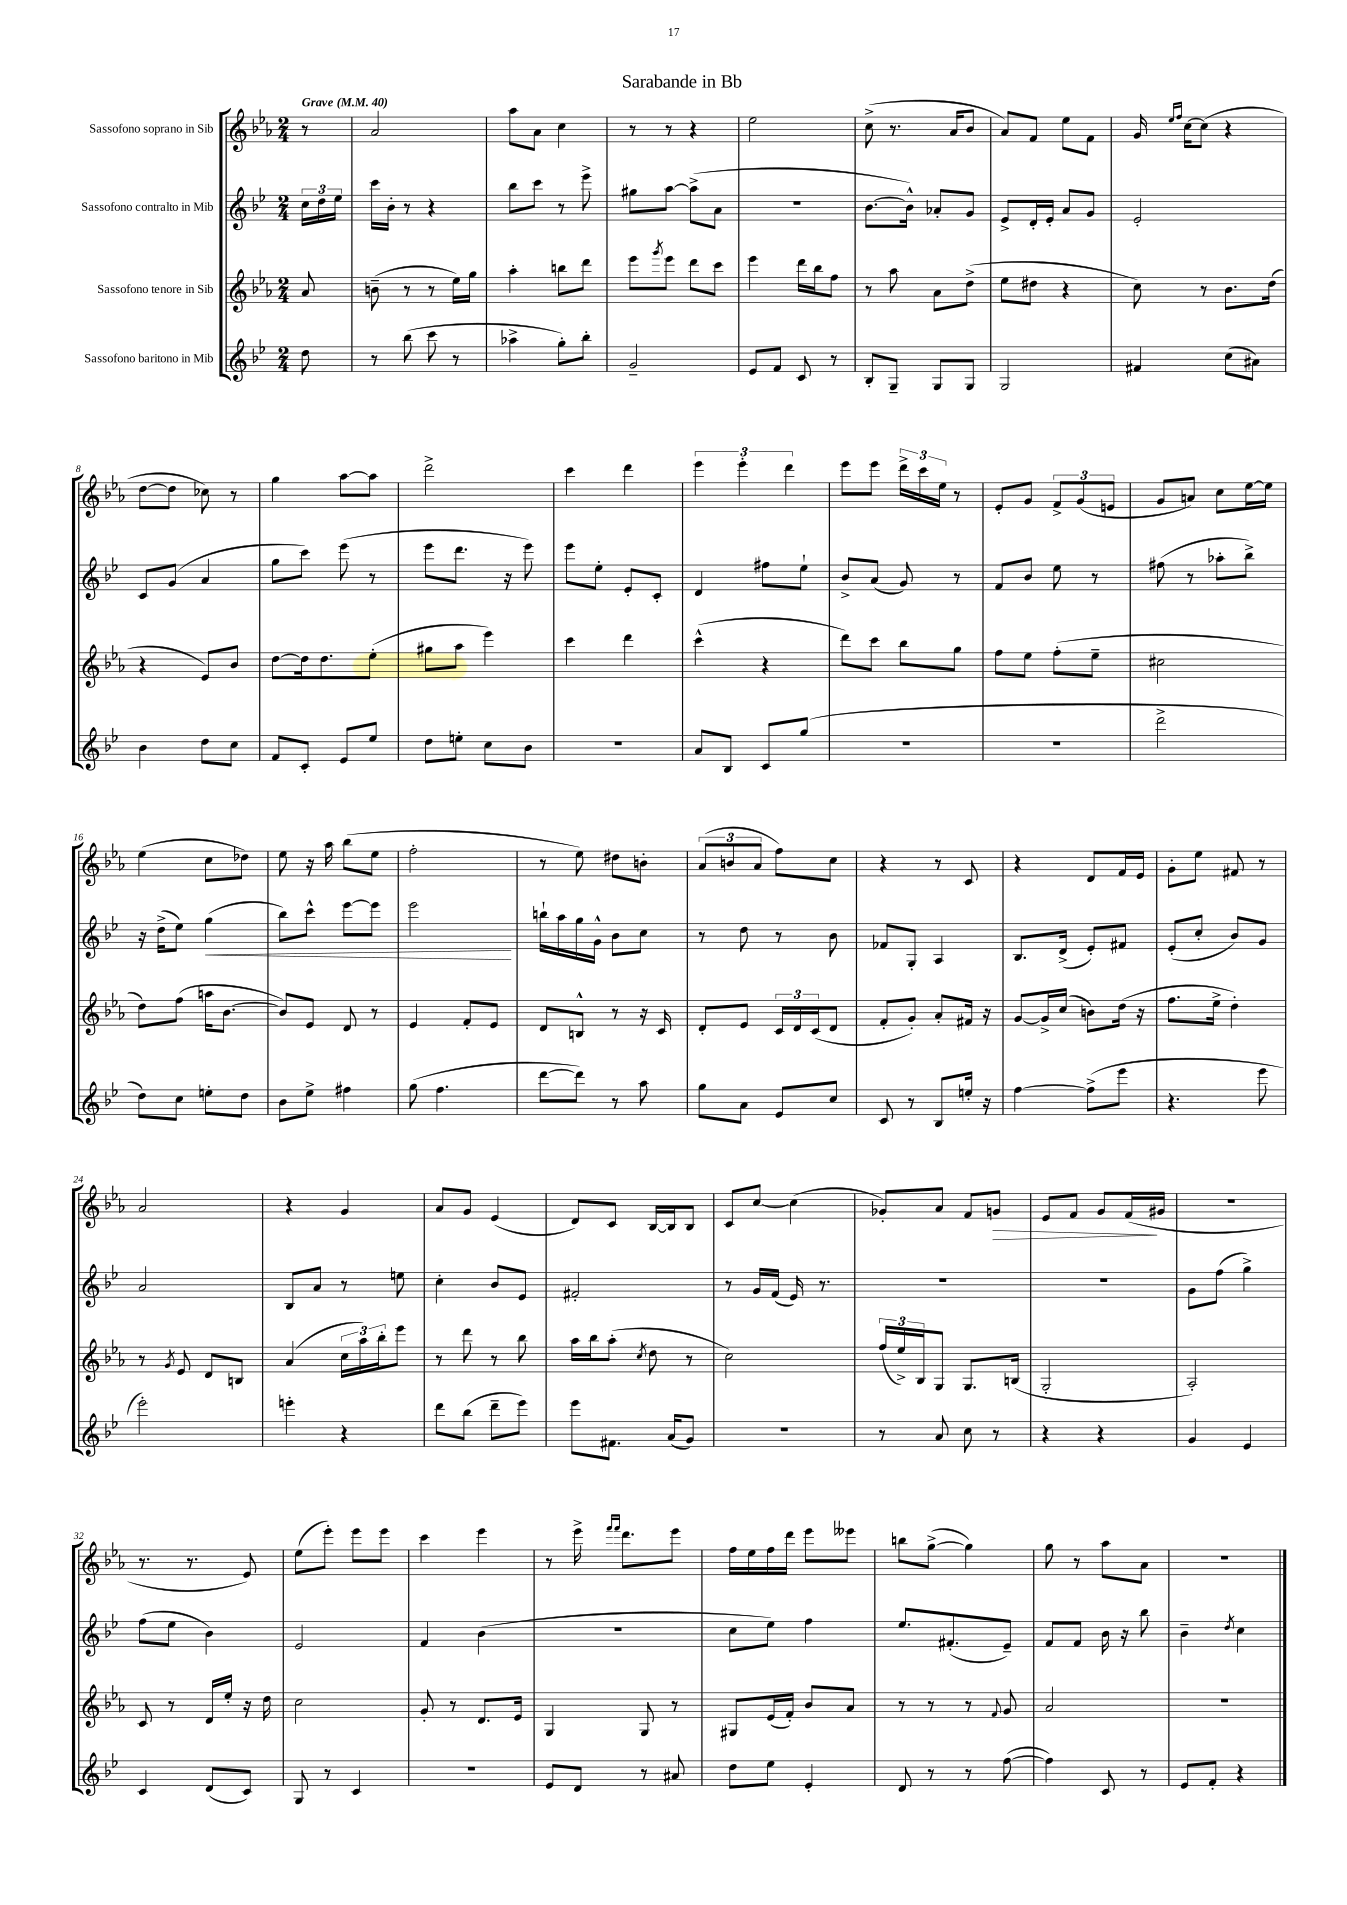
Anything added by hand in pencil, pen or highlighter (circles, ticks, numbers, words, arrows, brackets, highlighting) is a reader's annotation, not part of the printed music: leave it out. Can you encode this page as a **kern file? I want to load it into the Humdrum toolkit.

**kern	**kern	**kern	**kern
*staff4	*staff3	*staff2	*staff1
*clefG2	*clefG2	*clefG2	*clefG2
*k[b-e-]	*k[b-e-a-]	*k[b-e-]	*k[b-e-a-]
*M2/4	*M2/4	*M2/4	*M2/4
*MM40	*MM40	*MM40	*MM40
8dd\	8a-/	24cc\LL	8r
.	.	24dd\	.
.	.	24ee-\JJ	.
=	=	=	=
8r	(8b~\	16ccc\LL	2a-/
.	.	16b-'\JJ	.
(8bb-\	8r	8r	.
8ccc\	8r	4r	.
8r	16ee-\LL)	.	.
.	16gg\JJ	.	.
=	=	=	=
4aa-^\	4aa-'\	8bb-\L	8aa-\L
.	.	8ccc\J	8a-\J
8gg'\L)	8bb\L	8r	4cc\
8bb-'\J	8ddd\J	8eee-^\	.
=	=	=	=
2g~/	8eee-\L	8gg#\L	8r
.	8qggg/	.	.
.	8eee-\J	[8aa\J	8r
.	8ddd\L	(8aa^\]L	4r
.	8ccc\J	8a\J	.
=	=	=	=
8e-/L	4eee-\	2r	2ee-\
8f/J	.	.	.
8c/	16ddd\LL	.	.
.	16bb-\J	.	.
8r	8ff\J	.	.
=	=	=	=
8B-'/L	8r	[8.b-\L	(8cc^\
8G~/J	8aa-\	.	8.r
.	.	16b-^^\]Jk)	.
8G/L	8a-\L	8a-'/L	.
.	.	.	16a-/LK
8G/J	(8dd^\J	8g/J	8b-/J
=	=	=	=
2G/	8ee-\L	8e-^/L	8a-/L)
.	8dd#\J	16d'/L	8f/J
.	.	16e-'/JJ	.
.	4r	8a/L	8ee-\L
.	.	8g/J	8f\J
=	=	=	=
4f#/	8cc\)	2e-'/	16g/
.	.	.	16qqee-/LL
.	.	.	16qqff/JJ
.	.	.	[16cc\LK
.	8r	.	(8cc\]J
(8cc\L	8.b-\L	.	4r
8a#\J)	.	.	.
.	(16dd\Jk	.	.
=	=	=	=
4b-\	4r	8c/L	[8dd\L
.	.	(8g/J	8dd\]J
8dd\L	8e-/L)	4a/	8cc-\)
8cc\J	8b-/J	.	8r
=	=	=	=
8f/L	[8dd\L	8gg\L	4gg\
8c'/J	16dd\]k	8ccc\J)	.
.	8.dd\	.	.
8e-/L	.	(8eee-\	[8aa-\L
8ee-/J	(8ee-'\J	8r	8aa-\]J
=	=	=	=
8dd\L	8gg#\L	8eee-\L	2ddd^\
8ee'\J	8aa-\J	8.ddd\J	.
8cc\L	4eee-\)	.	.
.	.	16r	.
8b-\J	.	8eee-\)	.
=	=	=	=
2r	4ccc\	8eee-\L	4ccc\
.	.	8ee-'\J	.
.	4ddd\	8e-'/L	4ddd\
.	.	8c'/J	.
=	=	=	=
8a/L	(4ccc^^\	4d/	6eee-\
8B-/J	.	.	.
.	.	.	6eee-'\
8c/L	4r	8ff#\L	.
.	.	.	6ddd\
(8gg/J	.	8ee-`\J	.
=	=	=	=
2r	8ddd\L)	8b-^/L	8eee-\L
.	8ccc\J	(8a/J	8eee-\J
.	8bb-\L	8g/)	24ddd^\LL
.	.	.	24ccc\
.	.	.	24ee-\JJ
.	8gg\J	8r	8r
=	=	=	=
2r	8ff\L	8f/L	8e-'/L
.	8ee-\J	8b-/J	8g/J
.	(8ff'\L	8ee-\	12f^/L
.	.	.	(12g/
.	8ee-~\J	8r	.
.	.	.	12e/J
=	=	=	=
2ddd^\	2cc#\	(8ff#\	8g/L
.	.	8r	8a/J)
.	.	8aa-'\L	8cc\L
.	.	8bb-^\J)	[16ee-\L
.	.	.	16ee-\]JJ
=	=	=	=
8dd\L)	8dd\L)	16r	(4ee-\
.	.	(16dd^\LK	.
8cc\J	(8ff\J	8ee-\J)	.
8ee'\L	16aa\LK	(4gg\	8cc\L
.	[8.b-\J	.	.
8dd\J	.	.	8dd-\J)
=	=	=	=
8b-\L	8b-/]L)	8bb-\L)	8ee-\
8ee-^\J	8e-/J	8ccc^^\J	16r
.	.	.	16aa-\
4ff#\	8d/	[8eee-\L	(8bb-\L
.	8r	8eee-\]J	8ee-\J
=	=	=	=
(8gg\	4e-/	2eee-\	2ff'\
4.ff\	.	.	.
.	8f'/L	.	.
.	8e-/J	.	.
=	=	=	=
[8ddd\L	8d/L	16bb`\LL	8r
.	.	16aa\	.
8ddd\]J)	8B^^/J	16gg\	8ee-\)
.	.	16g^^\JJ	.
8r	8r	8b-\L	8dd#\L
8aa\	16r	8cc\J	8b'\J
.	16c/	.	.
=	=	=	=
8gg\L	8d'/L	8r	(12a-/L
.	.	.	12b/
8a\J	8e-/J	8dd\	.
.	.	.	12a-/J
8e-/L	24c/LL	8r	8ff\L)
.	24d/	.	.
.	(24c/J	.	.
8cc/J	8d/J	8b-\	8cc\J
=	=	=	=
8c/	8f'/L	8f-/L	4r
8r	8g'/J)	8G'/J	.
8B-/L	8a-'/L	4A/	8r
16ee'/Jk	16f#/Jk	.	8c/
16r	16r	.	.
=	=	=	=
[4ff\	[8g/L	8.B-/L	4r
.	16g^/]L	.	.
.	(16cc/JJ	(16d^/Jk	.
(8ff^\]L	8b\L)	8e-'/L)	8d/L
8eee-\J	(16dd\Jk	8f#/J	16f/L
.	16r	.	16e-/JJ
=	=	=	=
4.r	8.ff\L	(8e-'/L	8g'\L
.	.	8cc'/J	8ee-\J
.	16ee-^\Jk	.	.
.	4dd'\)	8b-/L)	8f#/
8eee-\	.	8g/J	8r
=	=	=	=
2eee-'\)	8r	2a/	2a-/
.	8qg/	.	.
.	8e-/	.	.
.	8d/L	.	.
.	8B/J	.	.
=	=	=	=
4eee'\	(4a-/	8B-/L	4r
.	.	8a/J	.
4r	24cc\LL	8r	4g/
.	24aa-\)	.	.
.	24bb-'\J	.	.
.	8eee-\J	8ee\	.
=	=	=	=
8ddd\L	8r	4cc'\	8a-/L
(8bb-\J	8ddd\	.	8g/J
8ddd~\L	8r	8b-/L	(4e-/
8eee-\J)	8bb-\	8e-/J	.
=	=	=	=
8eee-\L	16aa-\LL	2f#'/	8d/L)
.	16bb-\J	.	.
8.f#\J	(8aa-'\J	.	8c/J
.	8qcc/	.	.
.	8dd\	.	[16B-/LL
(16a/LK	.	.	16B-/]J
8g/J)	8r	.	8B-/J
=	=	=	=
2r	2cc\)	8r	8c/L
.	.	16g/LL	[8cc/J
.	.	(16f/JJ	.
.	.	16e-/)	(4cc\]
.	.	8.r	.
=	=	=	=
8r	(24ff/LL	2r	8g-'/L)
.	24ee-^/)	.	.
.	24B-/J	.	.
8a/	8G/J	.	8a-/J
8cc\	8.G/L	.	8f/L
8r	.	.	8g/J
.	(16B/Jk	.	.
=	=	=	=
4r	2G'/	2r	8e-/L
.	.	.	8f/J
4r	.	.	8g/L
.	.	.	(16f/L
.	.	.	16g#/JJ
=	=	=	=
4g/	2A-'/)	8g\L	2r
.	.	(8ff\J	.
4e-/	.	4gg^\)	.
=	=	=	=
4c/	8c/	(8ff\L	8.r
.	8r	8ee-\J	.
.	.	.	8.r
(8d/L	16d/LL	4b-\)	.
.	16ee-'/JJ	.	.
8c/J)	16r	.	8e-/)
.	16dd\	.	.
=	=	=	=
8G/	2cc\	2e-/	(8ee-\L
8r	.	.	8eee-'\J)
4c/	.	.	8eee-\L
.	.	.	8eee-\J
=	=	=	=
2r	8g'/	4f/	4ccc\
.	8r	.	.
.	8.d/L	(4b-\	4eee-\
.	16e-/Jk	.	.
=	=	=	=
8e-/L	4G/	2r	8r
8d/J	.	.	16eee-^\
.	.	.	16qqfff/LL
.	.	.	16qqfff/JJ
.	.	.	8.ddd\L
8r	8G/	.	.
8a#/	8r	.	8eee-\J
=	=	=	=
8dd\L	8G#/L	8cc\L	16ff\LL
.	.	.	16ee-\
8ee-\J	(16e-/L	8ee-\J)	16ff\
.	16f'/JJ)	.	16ddd\JJ
4e-'/	8b-/L	4ff\	8eee-\L
.	8a-/J	.	8eee--\J
=	=	=	=
8d/	8r	8.ee-/L	8bb\L
8r	8r	.	([8gg^\J
.	.	(8.f#'/	.
8r	8r	.	4gg\])
.	8qqf/	.	.
([8ff\	8g/	8e-~/J)	.
=	=	=	=
4ff\])	2a-/	8f/L	8gg\
.	.	8f/J	8r
8c/	.	16b-\	8aa-\L
.	.	16r	.
8r	.	8bb-\	8a-\J
=	=	=	=
8e-/L	2r	4b-~\	2r
8f'/J	.	.	.
.	.	8qdd/	.
4r	.	4cc\	.
==	==	==	==
*-	*-	*-	*-
